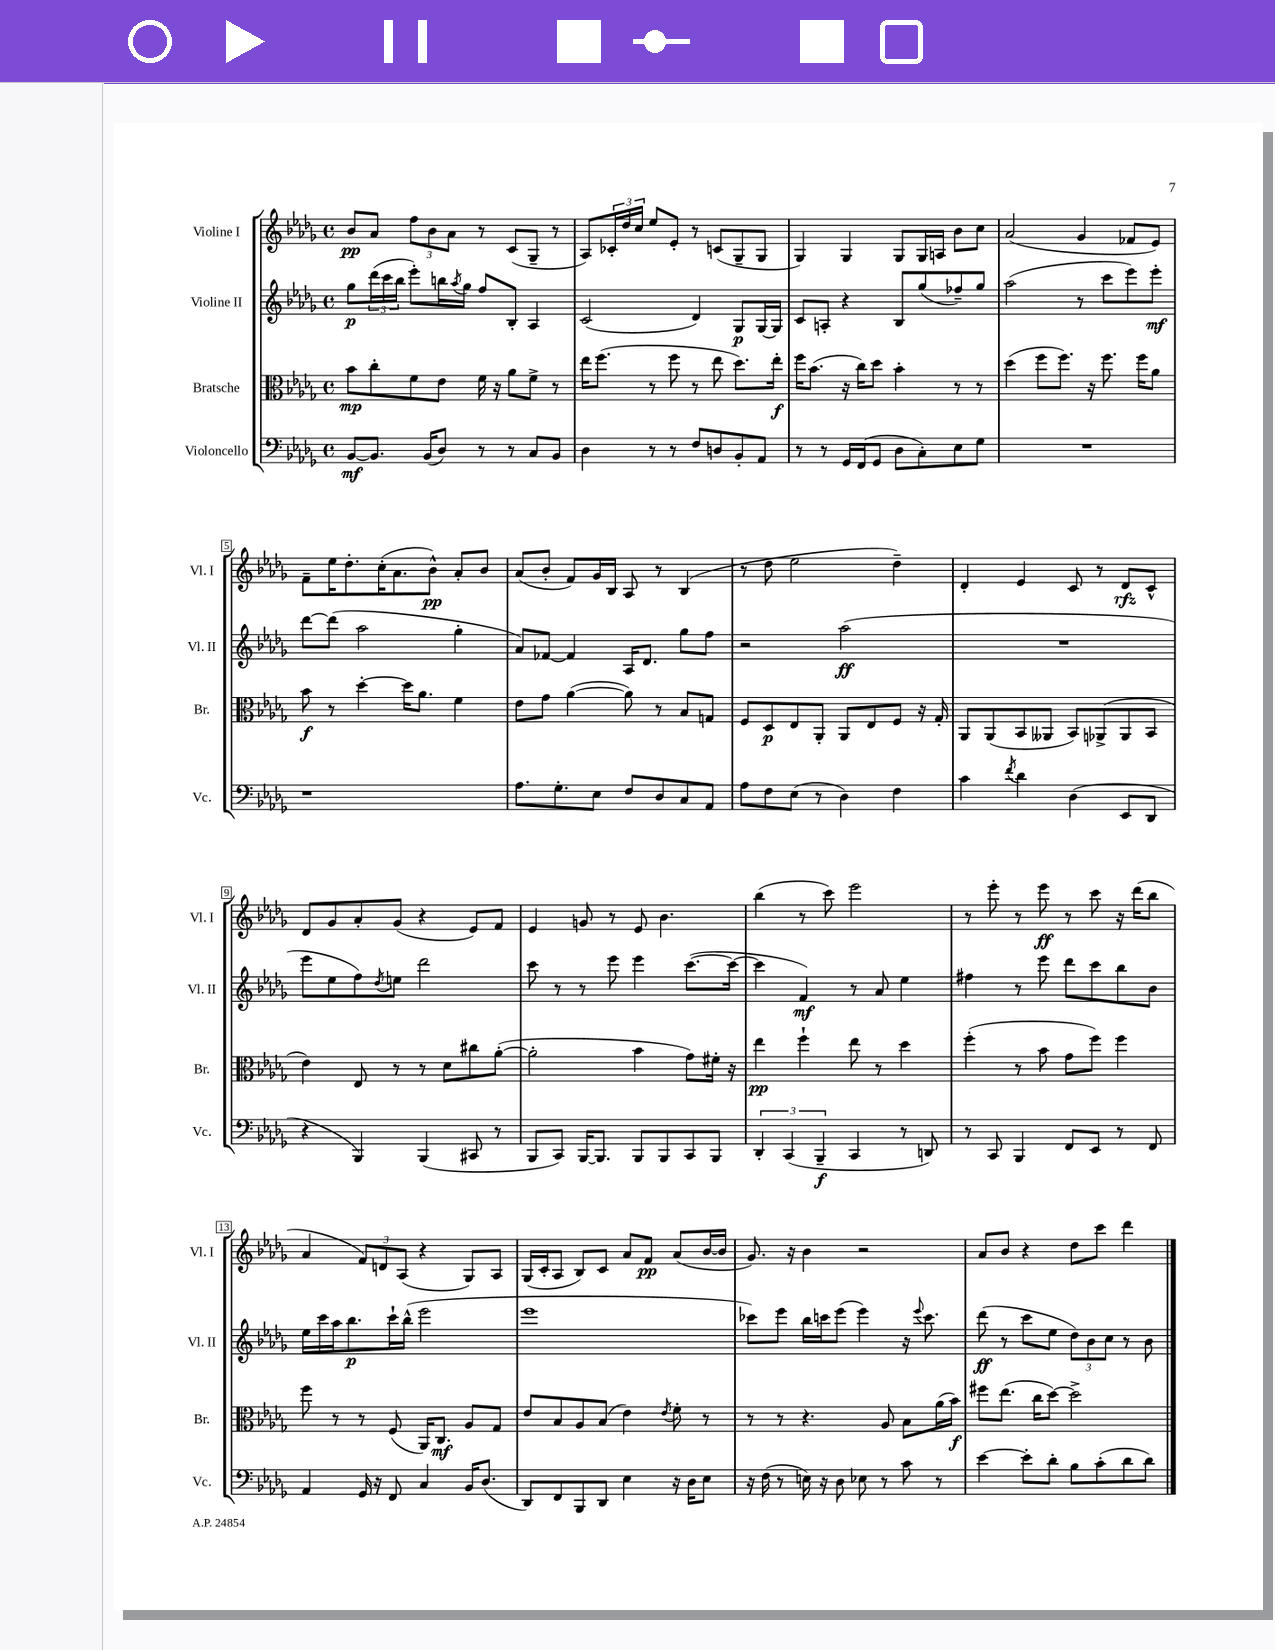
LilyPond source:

<<
\new StaffGroup <<
\new Staff = "s0" \with { instrumentName = "Violine I" shortInstrumentName = "Vl. I" } {
    \clef treble \key des \major \defaultTimeSignature \time 4/4
    bes'8\pp aes'8 \tuplet 3/2 { f''8 bes'8 aes'8 } r8 c'8( ges8-- r8 |
    aes8) \tuplet 3/2 { ces'16-. des''16 c''16 } ees''8 ees'8-. r8 c'8( ges8-- ges8 |
    ges4) ges4 ges8 ges16 a16 bes'8 c''8 |
    aes'2( ges'4 fes'8 ees'8) |
    f'8-- ees''16 des''8.-. c''16-.( aes'8. bes'8-^\pp) aes'8-. bes'8 |
    aes'8( bes'8-. f'8) ges'16 bes16 aes8 r8 bes4( |
    r8 des''8 ees''2 des''4--) |
    des'4-. ees'4 c'8 r8 des'8\rfz c'8-^ |
    des'8 ges'8 aes'8-. ges'8( r4 ees'8) f'8 |
    ees'4 g'8 r8 ees'8 bes'4. |
    bes''4( r8 c'''8) ees'''2 |
    r8 ees'''8-. r8 ees'''8\ff r8 c'''8 r16 des'''16( bes''8 |
    aes'4 \tuplet 3/2 { f'8) d'8 aes8( } r4 ges8) aes8 |
    ges16( c'16-. aes8 bes8) c'8 aes'8 f'8\pp aes'8( bes'16~ bes'16 |
    ges'8.) r16 bes'4 r2 |
    aes'8 bes'8 r4 des''8 c'''8 des'''4 \bar "|." |
}
\new Staff = "s1" \with { instrumentName = "Violine II" shortInstrumentName = "Vl. II" } {
    \clef treble \key des \major \defaultTimeSignature \time 4/4
    ges''8\p \tuplet 3/2 { des'''16( c'''16 bes''16 } ees'''8-.) b''16 \acciaccatura { aes''8 } ges''16 f''8 bes8-. aes4 |
    c'2( des'4) ges8\p ges16~ ges16 |
    c'8 a8-. r4 bes8 ges''8( fes''8--) ges''8 |
    aes''2( r8 c'''8 ees'''8) ees'''8-.\mf |
    des'''8~ des'''8( aes''2 ges''4-. |
    aes'8) fes'8~ fes'4 aes16 des'8. ges''8 f''8 |
    r2 aes''2\ff( |
    R1 |
    ees'''8 ees''8 f''8) \acciaccatura { des''8 } e''8 des'''2 |
    c'''8 r8 r8 ees'''8 ees'''4 c'''8.~( c'''16~ |
    c'''4 f'4\mf) r8 aes'8 ees''4 |
    fis''4 r8 ees'''8 des'''8 c'''8 bes''8 bes'8 |
    ees''16 c'''16 aes''16 bes''8.\p c'''16-! bes''16-^( ees'''2 |
    ees'''1 |
    ces'''8) ees'''8 bes''16 c'''16 ees'''8( ees'''4) r16 \appoggiatura { ees'''8 } c'''8. |
    des'''8\ff( r8 c'''8 ees''8 \tuplet 3/2 { des''8) bes'8 c''8 } r8 bes'8 \bar "|." |
}
\new Staff = "s2" \with { instrumentName = "Bratsche" shortInstrumentName = "Br." } {
    \clef alto \key des \major \defaultTimeSignature \time 4/4
    bes'8\mp c''8-. f'8 ees'8 f'16 r16 aes'8 f'8-> r8 |
    ees''16 f''8.( r8 f''8 r8 ees''8 des''8.) ees''16-.\f |
    f''16 bes'8.( r16 c''16) des''8 bes'4-. r8 r8 |
    des''4( f''8 f''8.) r16 f''8. f''16 aes'8 |
    bes'8\f r8 des''4~-. des''16 aes'8. f'4 |
    ees'8 ges'8 aes'4~( aes'8) r8 bes8 g8 |
    f8 des8\p ees8 aes,8-. aes,8 ees8 f8 r16 ges16-. |
    aes,8 aes,8( bes,8 aeses,8 bes,8) aes,8->( aes,8 bes,8 |
    ees'4) ees8 r8 r8 des'8 cis''8 aes'8~-.( |
    aes'2-. bes'4 ges'8) fis'16-. r16 |
    ees''4\pp f''4-! ees''8 r8 des''4 |
    f''4-.( r8 bes'8 ges'8 f''8) f''4 |
    f''8 r8 r8 f8( aes,16) c8.\mf aes8 ges8 |
    ees'8 bes8 aes8 bes8( ees'4) \acciaccatura { ees'8 } f'8-. r8 |
    r8 r8 r4. aes8 bes8 aes'16( bes'16\f) |
    fis''8 ees''8.( c''16 des''8~) des''2-> \bar "|." |
}
\new Staff = "s3" \with { instrumentName = "Violoncello" shortInstrumentName = "Vc." } {
    \clef bass \key des \major \defaultTimeSignature \time 4/4
    bes,8~\mf bes,8. bes,16( des8) r8 r8 c8 bes,8 |
    des4 r8 r8 f8 d8 bes,8-. aes,8 |
    r8 r8 ges,16 f,16( ges,8 des8 c8-.) ees8 ges8 |
    R1 |
    r1 |
    aes8. ges8.-. ees8 f8 des8 c8 aes,8 |
    aes8 f8 ees8( r8 des4) f4 |
    c'4 \acciaccatura { f'8 } des'4 des4( ees,8 des,8 |
    r4 bes,,4) bes,,4( cis,8 r8 |
    bes,,8 c,8) bes,,16~ bes,,8. bes,,8 bes,,8 c,8 bes,,8 |
    \tuplet 3/2 { des,4-. c,4( bes,,4--\f } c,4 r8 d,8) |
    r8 c,8 bes,,4 f,8 ees,8 r8 f,8 |
    aes,4 ges,16 r16 f,8 c4 bes,16 des8.( |
    des,8) f,8 bes,,8 des,8 ees4 r16 des16 ees8 |
    r16 f16( r8 e16) r16 des8 ees8 r8 c'8 r8 |
    ees'4~ ees'8-. des'8-. bes8 c'8-.( des'8 des'8) \bar "|." |
}
>>
>>
\layout { \context { \Score \override BarNumber.stencil = #(make-stencil-boxer 0.1 0.3 ly:text-interface::print) } }
